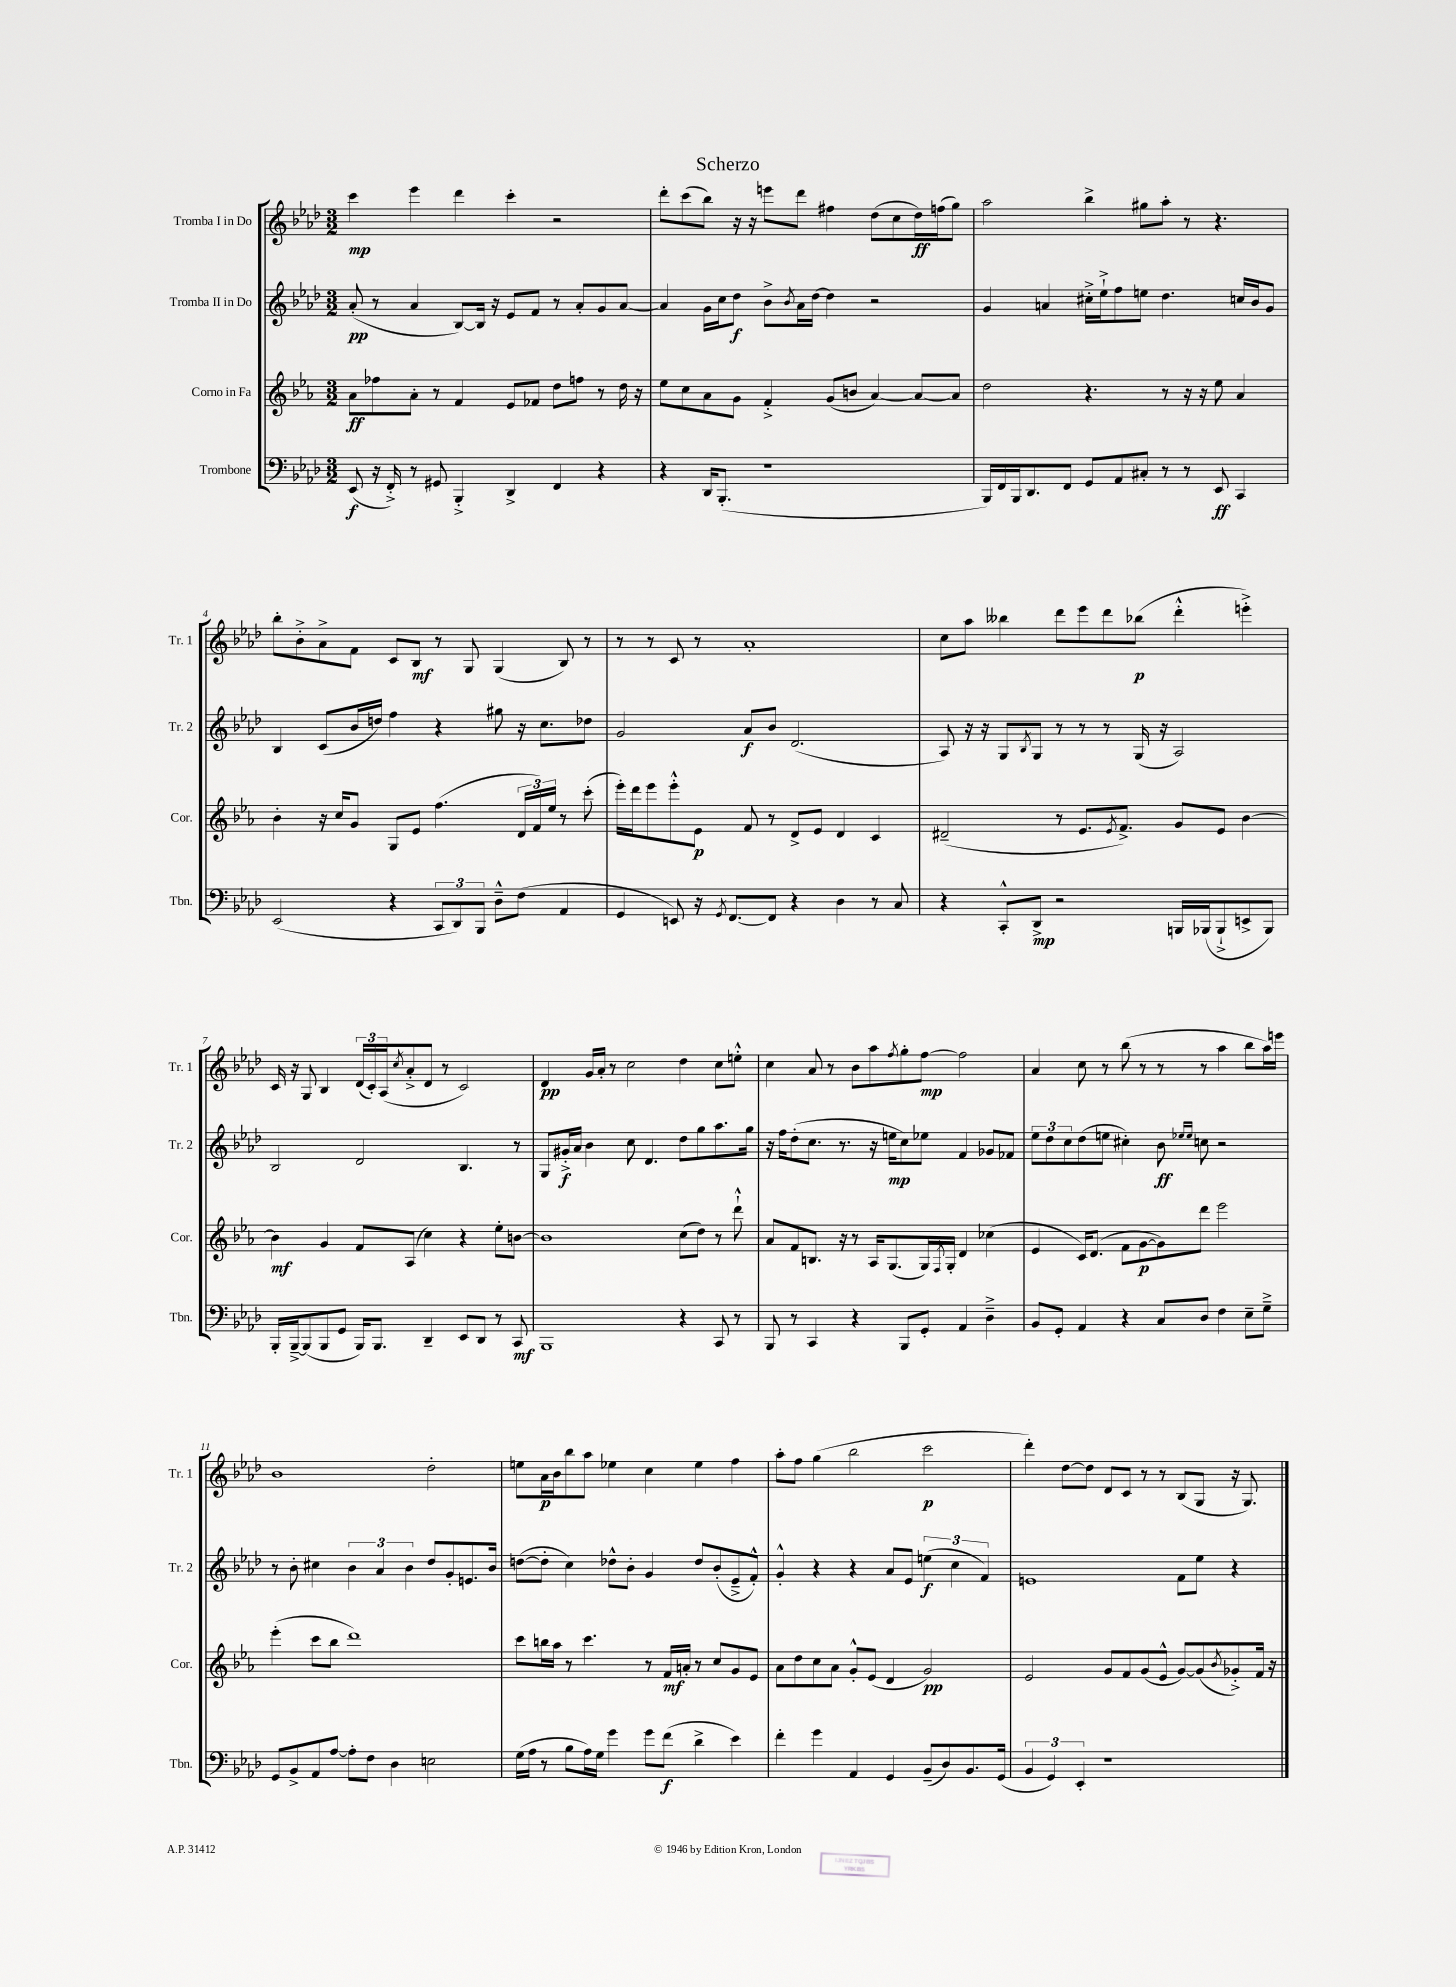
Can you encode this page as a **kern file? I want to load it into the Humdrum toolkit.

**kern	**kern	**kern	**kern
*staff4	*staff3	*staff2	*staff1
*clefF4	*clefG2	*clefG2	*clefG2
*k[b-e-a-d-]	*k[b-e-a-]	*k[b-e-a-d-]	*k[b-e-a-d-]
*M3/2	*M3/2	*M3/2	*M3/2
(8EE-/	8a-\L	(8a-'/	4ccc\
16r	8ff-\	8r	.
16FF'^/)	.	.	.
8r	8a-'\J	4a-/	4eee-\
8GG#/	8r	.	.
4BBB-'^/	4f/	[8B-/L)	4ddd-\
.	.	16B-/]Jk	.
.	.	16r	.
4DD-^/	8e-/L	8e-/L	4ccc'\
.	8f-/J	8f/J	.
4FF/	8dd\L	8r	2r
.	8ff\J	8a-'/L	.
4r	8r	8g/	.
.	16dd\	[8a-/J	.
.	16r	.	.
=	=	=	=
4r	8ee-\L	4a-/]	8ddd-'\L
.	8cc\	.	(8ccc\
16DD-/LK	8a-\	16g\LL	8bb-\J)
(8.BBB-'/J	.	16cc\J	.
.	8g\J	8dd-\J	16r
.	.	.	16r
1r	4f'^/	8b-^\L	8eee\L
.	.	8qb-/	.
.	.	16a-\L	8ddd-\J
.	.	[16dd-\JJ	.
.	(8g/L	4dd-\]	4ff#\
.	8b/J	.	.
.	[4a-/)	2r	(8dd-\L
.	.	.	8cc\
.	8a-/_L	.	16dd-\L)
.	.	.	(16ff\J
.	8a-/]J	.	8gg\J)
=	=	=	=
16BBB-/LL)	2dd\	4g/	2aa-\
16FF/	.	.	.
16BBB-/J	.	.	.
8.DD-/	.	.	.
.	.	4a/	.
8FF/J	.	.	.
8GG/L	4.r	16cc#'^\LL	4bb-^\
.	.	16ee-`^\J	.
8AA-/	.	8ff\	.
8C#'/J	.	8ee\J	8gg#\L
8r	8r	4.dd-\	8aa-'\J
8r	16r	.	8r
.	16r	.	.
8EE-/	8ee-\	.	4.r
4CC/	4a-/	16cc/LL	.
.	.	16b-/J	.
.	.	8g/J	.
=	=	=	=
(2EE-/	4b-'\	4B-/	8bb-'\L
.	.	.	8b-'^\
.	16r	(8c/L	8a-^\
.	16cc/LK	.	.
.	8g/J	16b-/L	8f\J
.	.	16dd/JJ)	.
4r	8G/L	4ff\	8c/L
.	8e-/J	.	8B-/J
12CC/L	(4.ff\	4r	8r
12DD-/)	.	.	.
.	.	.	8G/
12BBB-/J	.	.	.
8D-~^^\L	.	8gg#\	(4G/
(8F\J	24d/LL	16r	.
.	24f/)	.	.
.	.	8.cc\L	.
.	24ee-/JJ	.	.
4AA-/	8r	.	8B-/)
.	(8ccc'\	8dd-\J	8r
=	=	=	=
4GG/	16eee-'\LL)	2g/	8r
.	16ddd\J	.	.
.	8eee-\	.	8r
8EE/)	8eee-'^^\	.	8c/
16r	8e-\J	.	8r
8qGG/	.	.	.
[8.FF/L	.	.	.
.	8f/	8a-/L	1a-'
8FF/]J	8r	8b-/J	.
4r	8d^/L	(2.d-/	.
.	8e-/J	.	.
4D-\	4d/	.	.
8r	4c/	.	.
8C/	.	.	.
=	=	=	=
4r	(2d#~/	8A-/)	8cc\L
.	.	16r	8aa-\J
.	.	16r	.
8CC'^^/L	.	8G/L	4bb--\
.	.	8qB-/	.
8DD-^/J	.	8G/J	.
2r	8r	8r	8ddd-\L
.	8.e-/L	8r	8eee-\
.	.	8r	8ddd-\
.	8qe-/	.	.
.	8.f^/J)	.	.
.	.	(16G/	(8bb-\J
.	.	16r	.
16BBB/LL	8g/L	2A-/)	4ddd-'^^\
(16BBB-/J	.	.	.
8BBB-`^/	8e-/J	.	.
8EE^/	[4b-\	.	4eee'^\)
8BBB-/J)	.	.	.
=	=	=	=
16BBB-'/LL	4b-\]	2B-/	16c/
[16BBB-~^/J	.	.	16r
(8BBB-/]	.	.	8G/
8BBB-/	4g/	.	4B-/
8GG/J	.	.	.
16BBB-/LK)	8f/L	2d-/	(24d-/LL
.	.	.	24c'/)
8.BBB-/J	.	.	.
.	.	.	(24A-/J
.	.	.	8qcc/
.	(8A-/J	.	8a-'^/
4DD-~/	4cc\)	.	8d-/J
.	.	.	8r
8EE-/L	4r	4.B-/	2c/)
8DD-/J	.	.	.
8r	8ee-'\L	.	.
8CC/	[8b\J	8r	.
=	=	=	=
1BBB-	1b]	8G/L	4d-/
.	.	16g#'^/L	.
.	.	16a-/JJ	.
.	.	4b-\	16g/LL
.	.	.	16a-'/JJ
.	.	.	8r
.	.	8cc\	2cc\
.	.	4.d-/	.
4r	(8cc\L	8dd-\L	4dd-\
.	8dd\J)	8gg\	.
8CC/	8r	8.aa-\	8cc\L
8r	8ddd`^^\	.	8ee'^^\J
.	.	16gg\Jk	.
=	=	=	=
8BBB-/	8a-/L	16r	4cc\
.	.	16ff\LK	.
8r	8f/	(8dd-'\	.
4CC/	8.B/J	8.cc\J	8a-/
.	.	.	8r
.	16r	8.r	.
4r	8r	.	8b-\L
.	16A-/LK	16r	8aa-\
.	(8.G/	16ee\LK	.
.	.	.	8qff/
8BBB-/L	.	8cc\)	8gg'\
8GG'/J	16G/L)	8ee-\J	[8ff\J
.	8qF/	.	.
.	16G'/JJ	.	.
4AA-/	4d/	4f/	2ff\]
4D-~^\	(4cc-\	8g-/L	.
.	.	8f-/J	.
=	=	=	=
8BB-/L	4e-/	12ee-\L	4a-/
.	.	12dd-\	.
8GG'/J	.	.	.
.	.	12cc\	.
4AA-/	16c/LK)	(8dd-\	8cc\
.	(8.d/J	.	.
.	.	8ee\J	8r
4r	8f\L	4cc#'\)	(8bb-\
.	[8g\	.	8r
8C/L	8g\])	8b-\	8r
.	.	16qqee-/LL	.
.	.	16qqee-/JJ	.
8D-/J	8ddd\J	8cc\	8r
4F\	2eee-\	2r	4aa-\
8E-~\L	.	.	8bb-\L
8G~^\J	.	.	16aa-\L)
.	.	.	16eee\JJ
=	=	=	=
8GG/L	(4eee-'\	8r	1b-
8BB-^/	.	8b-'\	.
8AA-/	8ccc\L	4cc#\	.
[8A-/J	8bb-\J	.	.
8A-'\]L	1ddd)	6b-\	.
8F\J	.	.	.
.	.	6a-/	.
4D-\	.	.	.
.	.	6b-\	.
2E\	.	8dd-/L	2dd-'\
.	.	8g'/	.
.	.	8.e/	.
.	.	16b-/Jk	.
=	=	=	=
(16G\LL	8ccc\L	([8dd\L	8ee\L
16A-\JJ	.	.	.
8r	16bb\L	8dd'\]J	16a-\L
.	16aa-\JJ	.	16b-\J
8B-\L	8r	4cc\)	8bb-\
16A-\L)	4.ccc\	.	8aa-\J
16G\JJ	.	.	.
4g\	.	8dd-^^\L	4ee-\
.	.	8b-'\J	.
8g\L	8r	4g/	4cc\
(8f\J	16f/LL	.	.
.	16a'/JJ	.	.
4d-^\	8r	8dd-/L	4ee-\
.	8cc/L	(8b-'/	.
4e-\)	8g/	8e-~^/	4ff\
.	8e-/J	8f'^^/J)	.
=	=	=	=
4f'\	8a-\L	4g'^^/	8aa-'\L
.	8dd\	.	8ff\J
4g\	8cc\	4r	(4gg\
.	8a-\J	.	.
4AA-/	8g'^^/L	4r	2bb-\
.	(8e-/J	.	.
4GG/	4d/	8a-/L	.
.	.	8e-/J	.
(8BB-~/L	2g/)	(6ee\	2ccc\
8D-/)	.	.	.
.	.	6cc\	.
8.BB-/	.	.	.
.	.	6f/)	.
(16GG/Jk	.	.	.
=	=	=	=
6BB-/	2e-/	1e	4ddd-'\)
6GG/)	.	.	.
.	.	.	[8dd-\L
6EE-'/	.	.	.
.	.	.	8dd-\]J
1r	8g/L	.	8d-/L
.	8f/	.	8c/J
.	(8g/	.	8r
.	8e-^^/J	.	8r
.	[8g/L)	8f\L	(8B-/L
.	(8g/]	8ee-\J	8G/J
.	8qb-/	.	.
.	8g-'^/)	4r	16r
.	.	.	8.G/)
.	16f/Jk	.	.
.	16r	.	.
==	==	==	==
*-	*-	*-	*-
